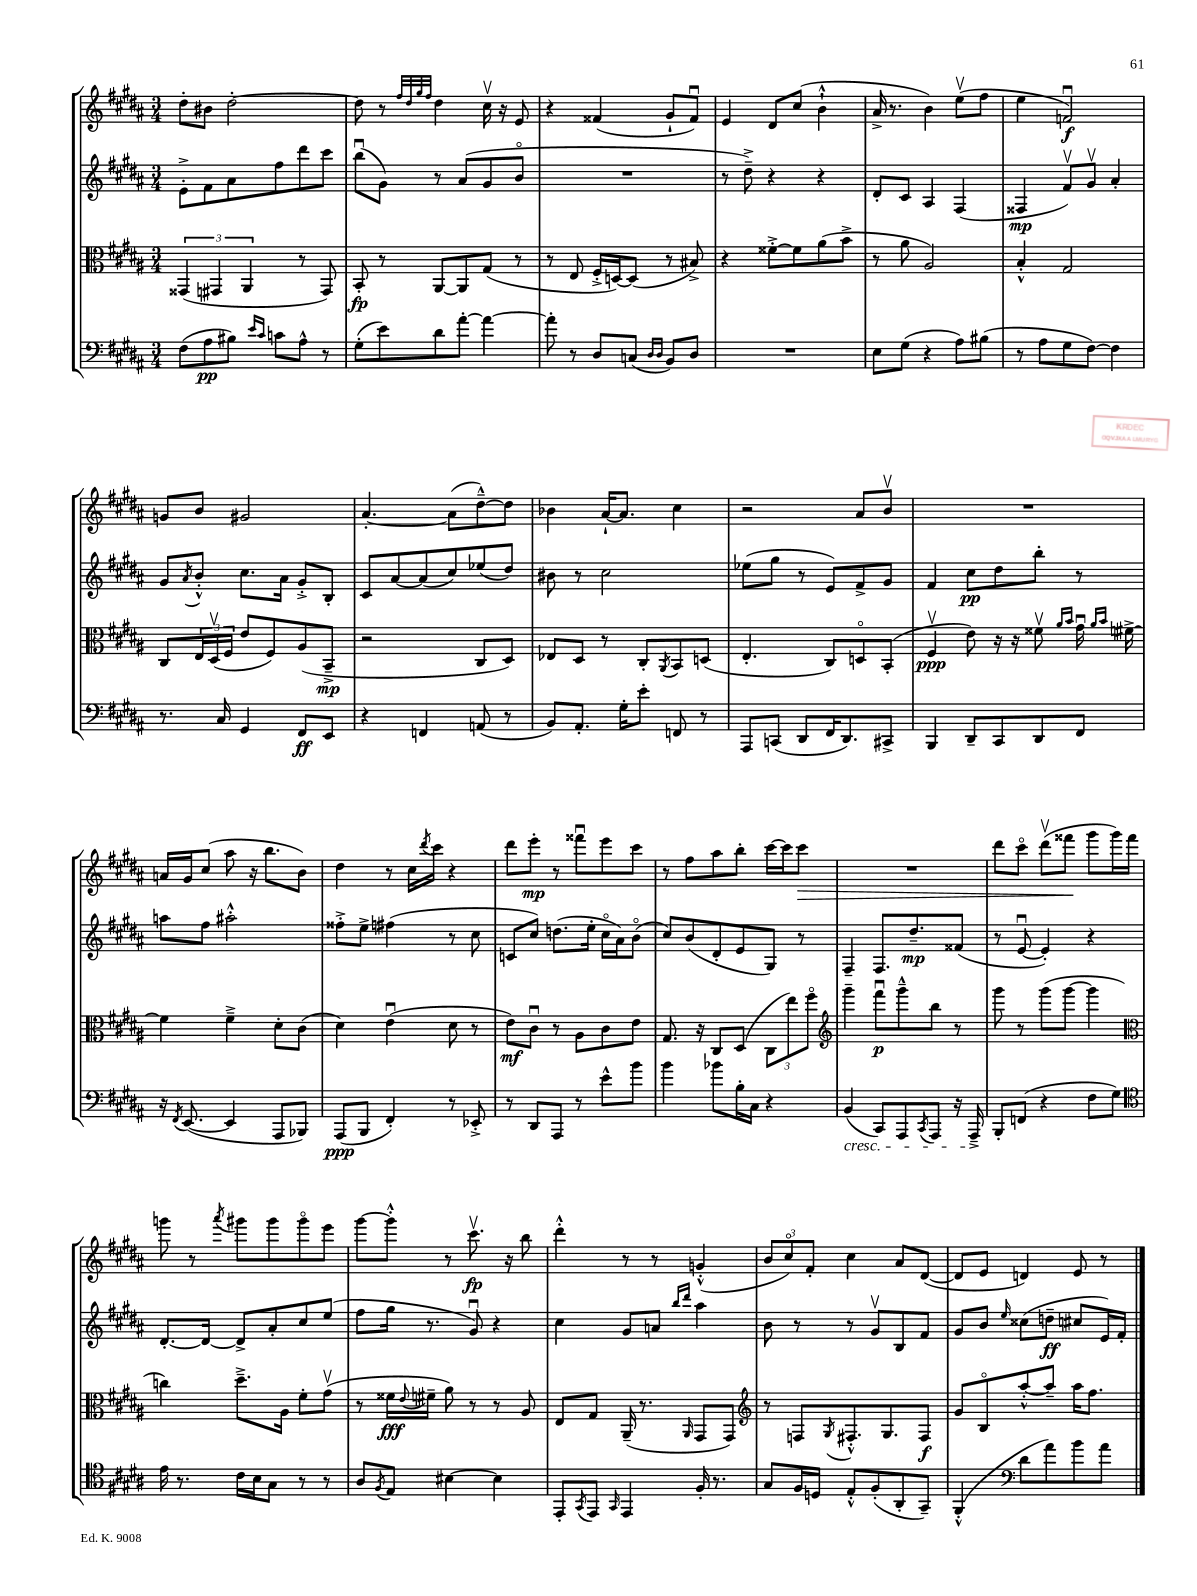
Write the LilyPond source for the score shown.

<<
\new StaffGroup <<
\new Staff = "s0" {
    \clef treble \key b \major \numericTimeSignature \time 3/4
    dis''8-. bis'8 dis''2~-. |
    dis''8 r8 \grace { fis''32 dis''32 gis''32 fis''32 } dis''4 cis''16\upbow r16 e'8 |
    r4 fisis'4( gis'8-! fisis'8\downbow) |
    e'4 dis'8 cis''8( b'4-!-^ |
    ais'16-> r8. b'4) e''8\upbow( fis''8 |
    e''4 f'2\downbow\f) |
    g'8 b'8 gis'2 |
    ais'4.~-. ais'8( dis''8~---^) dis''8 |
    bes'4 ais'16~-! ais'8. cis''4 |
    r2 ais'8 b'8\upbow |
    R2. |
    a'16 gis'16 cis''8( ais''8 r16 b''8. b'8) |
    dis''4 r8 cis''16 \acciaccatura { dis'''8 } cis'''16 r4 |
    dis'''8 e'''8-.\mp r8 fisis'''8\downbow e'''8 cis'''8 |
    r8 fis''8 ais''8 b''8-. cis'''16~ cis'''16 cis'''8\> |
    R2. |
    dis'''8 cis'''8\flageolet dis'''8\upbow( fisis'''8\! gis'''8 gis'''16) fisis'''16 |
    g'''8 r8 \acciaccatura { ais'''8 } gis'''8 gis'''8 gis'''8\flageolet e'''8 |
    gis'''8~ gis'''8-.-^ r8 cis'''8.\upbow\fp r16 b''8 |
    dis'''4-.-^ r8 r8 g'4-.-^( |
    \tuplet 3/2 { b'8 cis''8\flageolet) fis'8-. } cis''4 ais'8 dis'8~( |
    dis'8 e'8 d'4) e'8 r8 \bar "|." |
}
\new Staff = "s1" {
    \clef treble \key b \major \numericTimeSignature \time 3/4
    e'8-.-> fis'8 ais'8 fis''8 dis'''8 cis'''8 |
    b''8\downbow( gis'8) r8 ais'8( gis'8 b'8\flageolet |
    R2. |
    r8 dis''8--->) r4 r4 |
    dis'8-. cis'8 ais4 fis4( |
    fisis4\mp fis'8\upbow) gis'8\upbow ais'4-. |
    gis'8 \acciaccatura { ais'8 } b'8-.-^ cis''8. ais'16 gis'8-.-> b8-. |
    cis'8 ais'8~ ais'8( cis''8) ees''8( dis''8) |
    bis'8 r8 cis''2 |
    ees''8( gis''8 r8 e'8) fis'8-> gis'8 |
    fis'4 cis''8\pp dis''8 b''8-. r8 |
    a''8 fis''8 ais''2-.-^ |
    fisis''8-.-> e''8-> fis''4( r8 cis''8 |
    c'8 cis''8) d''8.( e''16-. cis''16\flageolet ais'16) b'8\flageolet( |
    cis''8) b'8( dis'8-. e'8 gis8) r8 |
    fis4-- fis8. dis''8.--\mp fisis'8( |
    r8 e'8~\downbow e'4-.) r4 |
    dis'8.~-. dis'16~ dis'8-> ais'8-. cis''8 e''8( |
    fis''8 gis''16 r8. gis'8\downbow) r4 |
    cis''4 gis'8 a'8 \grace { b''16 dis'''16 } ais''4 |
    b'8 r8 r8 gis'8\upbow b8 fis'8 |
    gis'8 b'8 \grace { e''16 } cisis''8( d''8--\ff cis''8 e'16) fis'16-. \bar "|." |
}
\new Staff = "s2" {
    \clef alto \key b \major \numericTimeSignature \time 3/4
    \tuplet 3/2 { gisis,4( gis,4 ais,4 } r8 gis,8) |
    b,8-.\fp r8 ais,8~ ais,8 gis8( r8 |
    r8 e8 fis16-.-> d16~) d8( r8 bis8->) |
    r4 fisis'8~-.-> fisis'8 ais'8( b'8-> |
    r8 ais'8 ais2) |
    b4-.-^ gis2 |
    cis8 \tuplet 3/2 { e16 dis16\upbow( fis16 } e'8 fis8) ais8( b,8--->\mp |
    r2 cis8 dis8) |
    ees8 dis8 r8 cis8-. \acciaccatura { ais,8 } b,8 d8( |
    e4.-. cis8) d8\flageolet b,8-.( |
    fis4\upbow\ppp e'8) r16 r16 fisis'8\upbow \grace { ais'16 b'16 } gis'16\downbow \grace { ais'16 b'16 } fis'16~-> |
    fis'4 fis'4---> dis'8-. cis'8( |
    dis'4) e'4\downbow( dis'8 r8 |
    e'8\mf) cis'8\downbow r8 ais8 cis'8 e'8 |
    gis8. r16 cis8 dis8( \tuplet 3/2 { cis8 e''8) fis''8\flageolet } |
    \clef treble gis'''4-- fis'''8\downbow\p gis'''8---^ b''8 r8 |
    gis'''8 r8 gis'''8( gis'''8~ gis'''4 |
    \clef alto c''4) dis''8.---> ais16 fis'8-. gis'8\upbow( |
    r8 fisis'16\fff \appoggiatura { e'8 } fis'16-- ais'8) r8 r8 ais8 |
    e8 gis8 ais,16--( r8. \grace { ais,16 } gis,8 gis,8) |
    \clef treble r8 f8 \acciaccatura { gis8 } fis8.-.-^ gis8. fis8\f |
    gis'8 b8\flageolet ais''8~-.-^ ais''8-- ais''16 fis''8. \bar "|." |
}
\new Staff = "s3" {
    \clef bass \key b \major \numericTimeSignature \time 3/4
    fis8( ais8\pp bis8) \grace { e'16 cis'16 } c'8 ais8-^ r8 |
    gis8-.( e'8) dis'8 ais'8~-. ais'4~ |
    ais'8-. r8 dis8 c8( \grace { dis16 dis16 } b,8) dis8 |
    R2. |
    e8 gis8( r4 ais8) bis8( |
    r8 ais8 gis8 fis8~) fis4 |
    r8. cis16 gis,4 fis,8\ff e,8 |
    r4 f,4 a,8( r8 |
    b,8) ais,8.-. gis16-. e'8-. f,8 r8 |
    ais,,8 c,8( dis,8 fis,16 dis,8.) cis,8-> |
    b,,4 dis,8-- cis,8 dis,8 fis,8 |
    r16 \acciaccatura { fis,8 } e,8.~( e,4 ais,,8 bes,,8) |
    ais,,8\ppp( b,,8 fis,4-.) r8 ees,8-.-> |
    r8 dis,8 ais,,8 r8 e'8-^ b'8 |
    b'4 bes'8 b16-. cis16 r4 |
    b,4\cresc( cis,8) ais,,8 \acciaccatura { cis,8 } ais,,8 r16 ais,,16--->\! |
    b,,8-. f,8( r4 fis8 gis8) |
    \clef tenor e'16 r8. cis'16 b16 gis8 r8 r8 |
    ais8 \acciaccatura { fis8 } e8 bis4~ bis4 |
    e,8-. \acciaccatura { gis,8 } e,8 \grace { gis,16 } e,4 fis16-. r8. |
    gis8 fis16 d16 e8-.-^ fis8-.( ais,8-. gis,8--) |
    fis,4-.-^( \clef bass dis'8 ais'8) b'8 ais'8 \bar "|." |
}
>>
>>
\layout { \context { \Score \remove "Bar_number_engraver" } }
